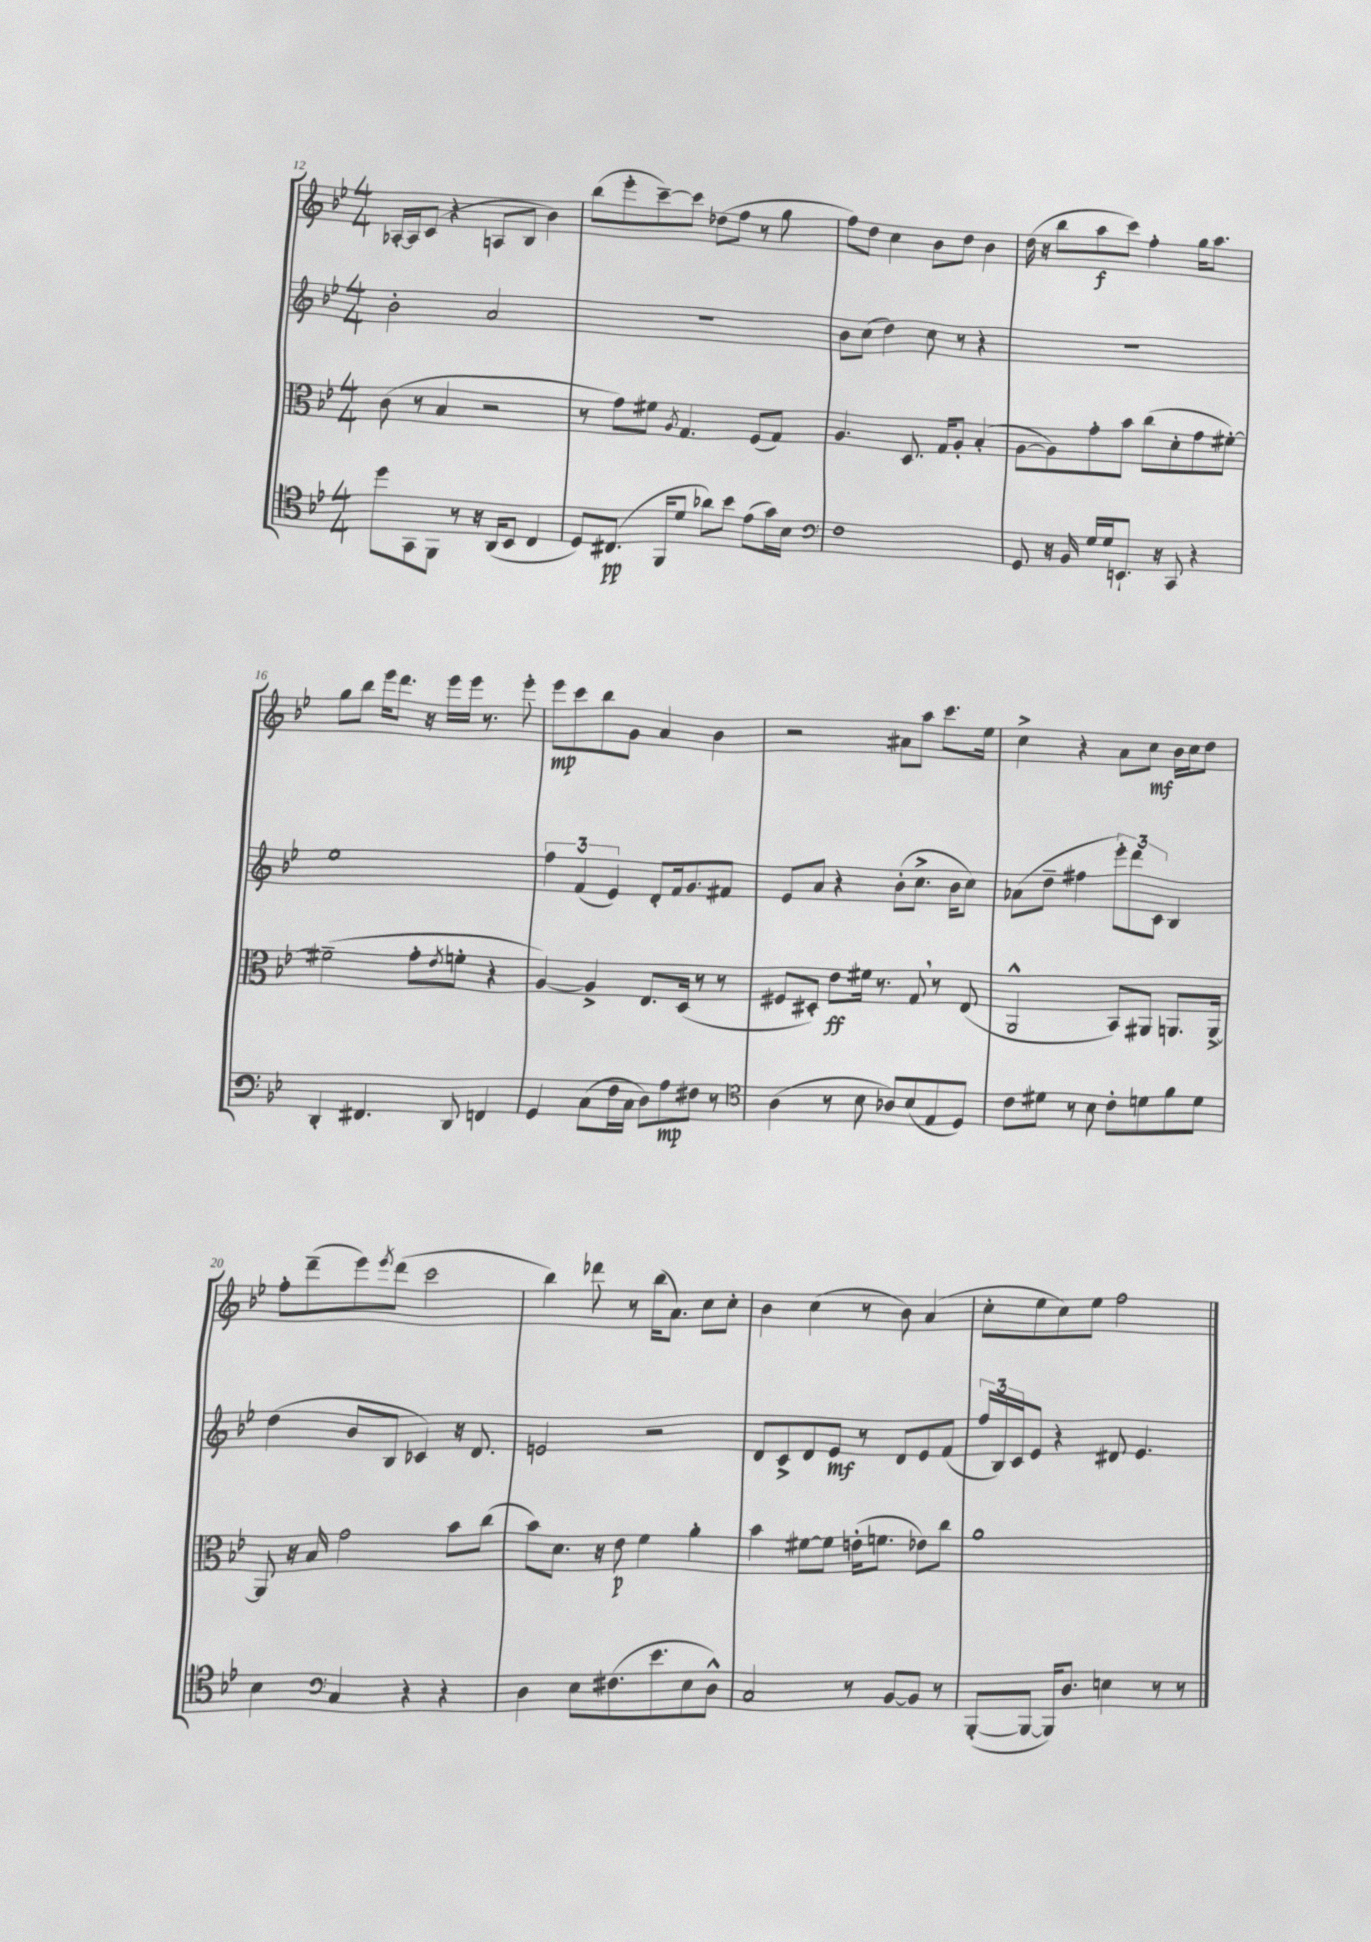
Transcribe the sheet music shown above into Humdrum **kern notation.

**kern	**kern	**kern	**kern
*staff4	*staff3	*staff2	*staff1
*clefC4	*clefC3	*clefG2	*clefG2
*k[b-e-]	*k[b-e-]	*k[b-e-]	*k[b-e-]
*M4/4	*M4/4	*M4/4	*M4/4
8dd\L	(8c\	2b-'\	[16A-'/LL
.	.	.	16A-/]J
8GG\	8r	.	(8c/J
8FF\J	4B-/	.	4r
8r	.	.	.
16r	2r	2a/	8A/L
(16AA/LK	.	.	.
8BB-/J	.	.	8B-/J
4C/	.	.	4b-\)
=	=	=	=
8D/L)	8r	1r	(8bb-\L
(8.C#/J	8g\L)	.	8eee-'\
.	8f#\J	.	[8ccc~\)
16FF/LK	.	.	.
.	8qA/	.	.
8d/J	4.G/	.	8ccc\]J
8a-\L)	.	.	(8dd-\L
8b-\J	.	.	8ff\J
(8e-\L	(8F/L	.	8r
16g\L)	8G/J)	.	8gg\
16B-\JJ	.	.	.
=	=	=	=
*clefF4	*	*	*
1F	4.A/	8b-\L	8ff\L)
.	.	(8cc\J	8dd\J
.	.	4dd\)	4cc\
.	8.D/	.	.
.	.	8cc\	8b-\L
.	16G/LK	.	.
.	8A'/J	8r	8dd\J
.	(4B-'/	4r	4b-\
=	=	=	=
8GG/	[8A\L	1r	(16dd\
.	.	.	16r
16r	8A\])	.	8bb-\L
16BB-/	.	.	.
16G/LL	8g'\	.	8aa\
16G/J	.	.	.
8.EE`/J	8b-\J	.	8ccc\J)
.	(8cc\L	.	4ff'\
16r	.	.	.
8CC/	8d'\	.	.
4r	8g\	.	16gg\LK
.	.	.	8.aa\J
.	[8f#'\J)	.	.
=	=	=	=
4DD'/	(2f#~\]	1ee-	8gg\L
.	.	.	8bb-\J
4.FF#/	.	.	16eee-\LK
.	.	.	8.ddd\J
.	8g'\L	.	16r
.	.	.	16eee-\LL
.	8qe-/	.	.
8DD/	8f'\J	.	16eee-\JJ
.	.	.	8.r
4FF/	4r	.	.
.	.	.	8eee-'\
=	=	=	=
4GG/	[4A/)	6ff\	8eee-\L
.	.	.	8ccc\
.	.	(6f/	.
(8C\L	4A^/]	.	8bb-\
.	.	6e-/)	.
16F\L	.	.	8g\J
16C\JJ	.	.	.
8D\L)	8.E-/L	8d'/L	4a/
8A\	.	16f/k	.
.	(16D/Jk	8.g/	.
8F#\J	8r	.	4b-\
8r	8r	8f#/J	.
=	=	=	=
*clefC4	*	*	*
(4A\	8F#/L	8e-/L	2r
.	8D#'/J)	8a/J	.
8r	8e-\L	4r	.
8B-\	16f#\Jk	.	.
.	8.r	.	.
8A-/L)	.	(8b-'\L	8a#\L
(8B-/	8G/	8.cc^\J	8aa\J
8E-/	8r	.	8.ccc\L
.	.	16b-\LK	.
8D/J)	(8E-/	8cc\J)	.
.	.	.	16ee-\Jk
=	=	=	=
8c\L	2AA^^/	(8a-\L	4cc^\
8d#\J	.	8dd~\J	.
8r	.	4ff#\	4r
8B-\	.	.	.
8c'\L	8BB-/L)	12eee-'\L)	8a\L
.	.	12ddd\	.
8d\	8AA#/J	.	8cc\J
.	.	12c\J	.
8f\	8.AA/L	4B-/	16b-\LL
.	.	.	16cc\J
8d\J	.	.	8dd\J
.	[16AA^/Jk	.	.
=	=	=	=
4B-\	8AA/]	(4dd\	8ff'\L
.	16r	.	(8ddd~\
.	16B-/	.	.
*clefF4	*	*	*
4C/	2g\	8b-/L	8eee-\)
.	.	.	8qeee-/
.	.	8B-/J	(8ddd\J
4r	.	4c-/)	2ccc\
4r	8b-\L	16r	.
.	.	8.d/	.
.	(8cc\J	.	.
=	=	=	=
4D\	8b-\L)	2e/	4bb-\)
.	8.d\J	.	.
8E-\L	.	.	8ddd-\
.	16r	.	.
(8.F#\	8e-\	.	8r
.	4f\	2r	(16bb-\LK
8.e-\	.	.	8.a\J)
8E-\	4a'\	.	8cc\L
8D^^\J)	.	.	8cc'\J
=	=	=	=
2C/	4b-\	8d/L	4b-\
.	.	8c^/	.
.	[8f#\L	8d/	(4cc\
.	8f#\]J	8e-/J	.
8r	(16e'\LK	8r	8r
.	8.f\J	.	.
[8BB-/L	.	8d/L	8b-\)
8BB-/]J	8e-\L)	8e-/	(4a/
8r	8cc\J	(8f/J	.
=	=	=	=
([8BBB-'/L	1a	24ff/LL	8cc'\L
.	.	24B-/)	.
.	.	24c/J	.
8BBB-/_J	.	8e-/J	8ee-\
16BBB-/]LK)	.	4r	8cc\)
8.D/J	.	.	.
.	.	.	8ee-\J
4E\	.	8d#/	2ff\
.	.	4.e-/	.
8r	.	.	.
8r	.	.	.
==	==	==	==
*-	*-	*-	*-
